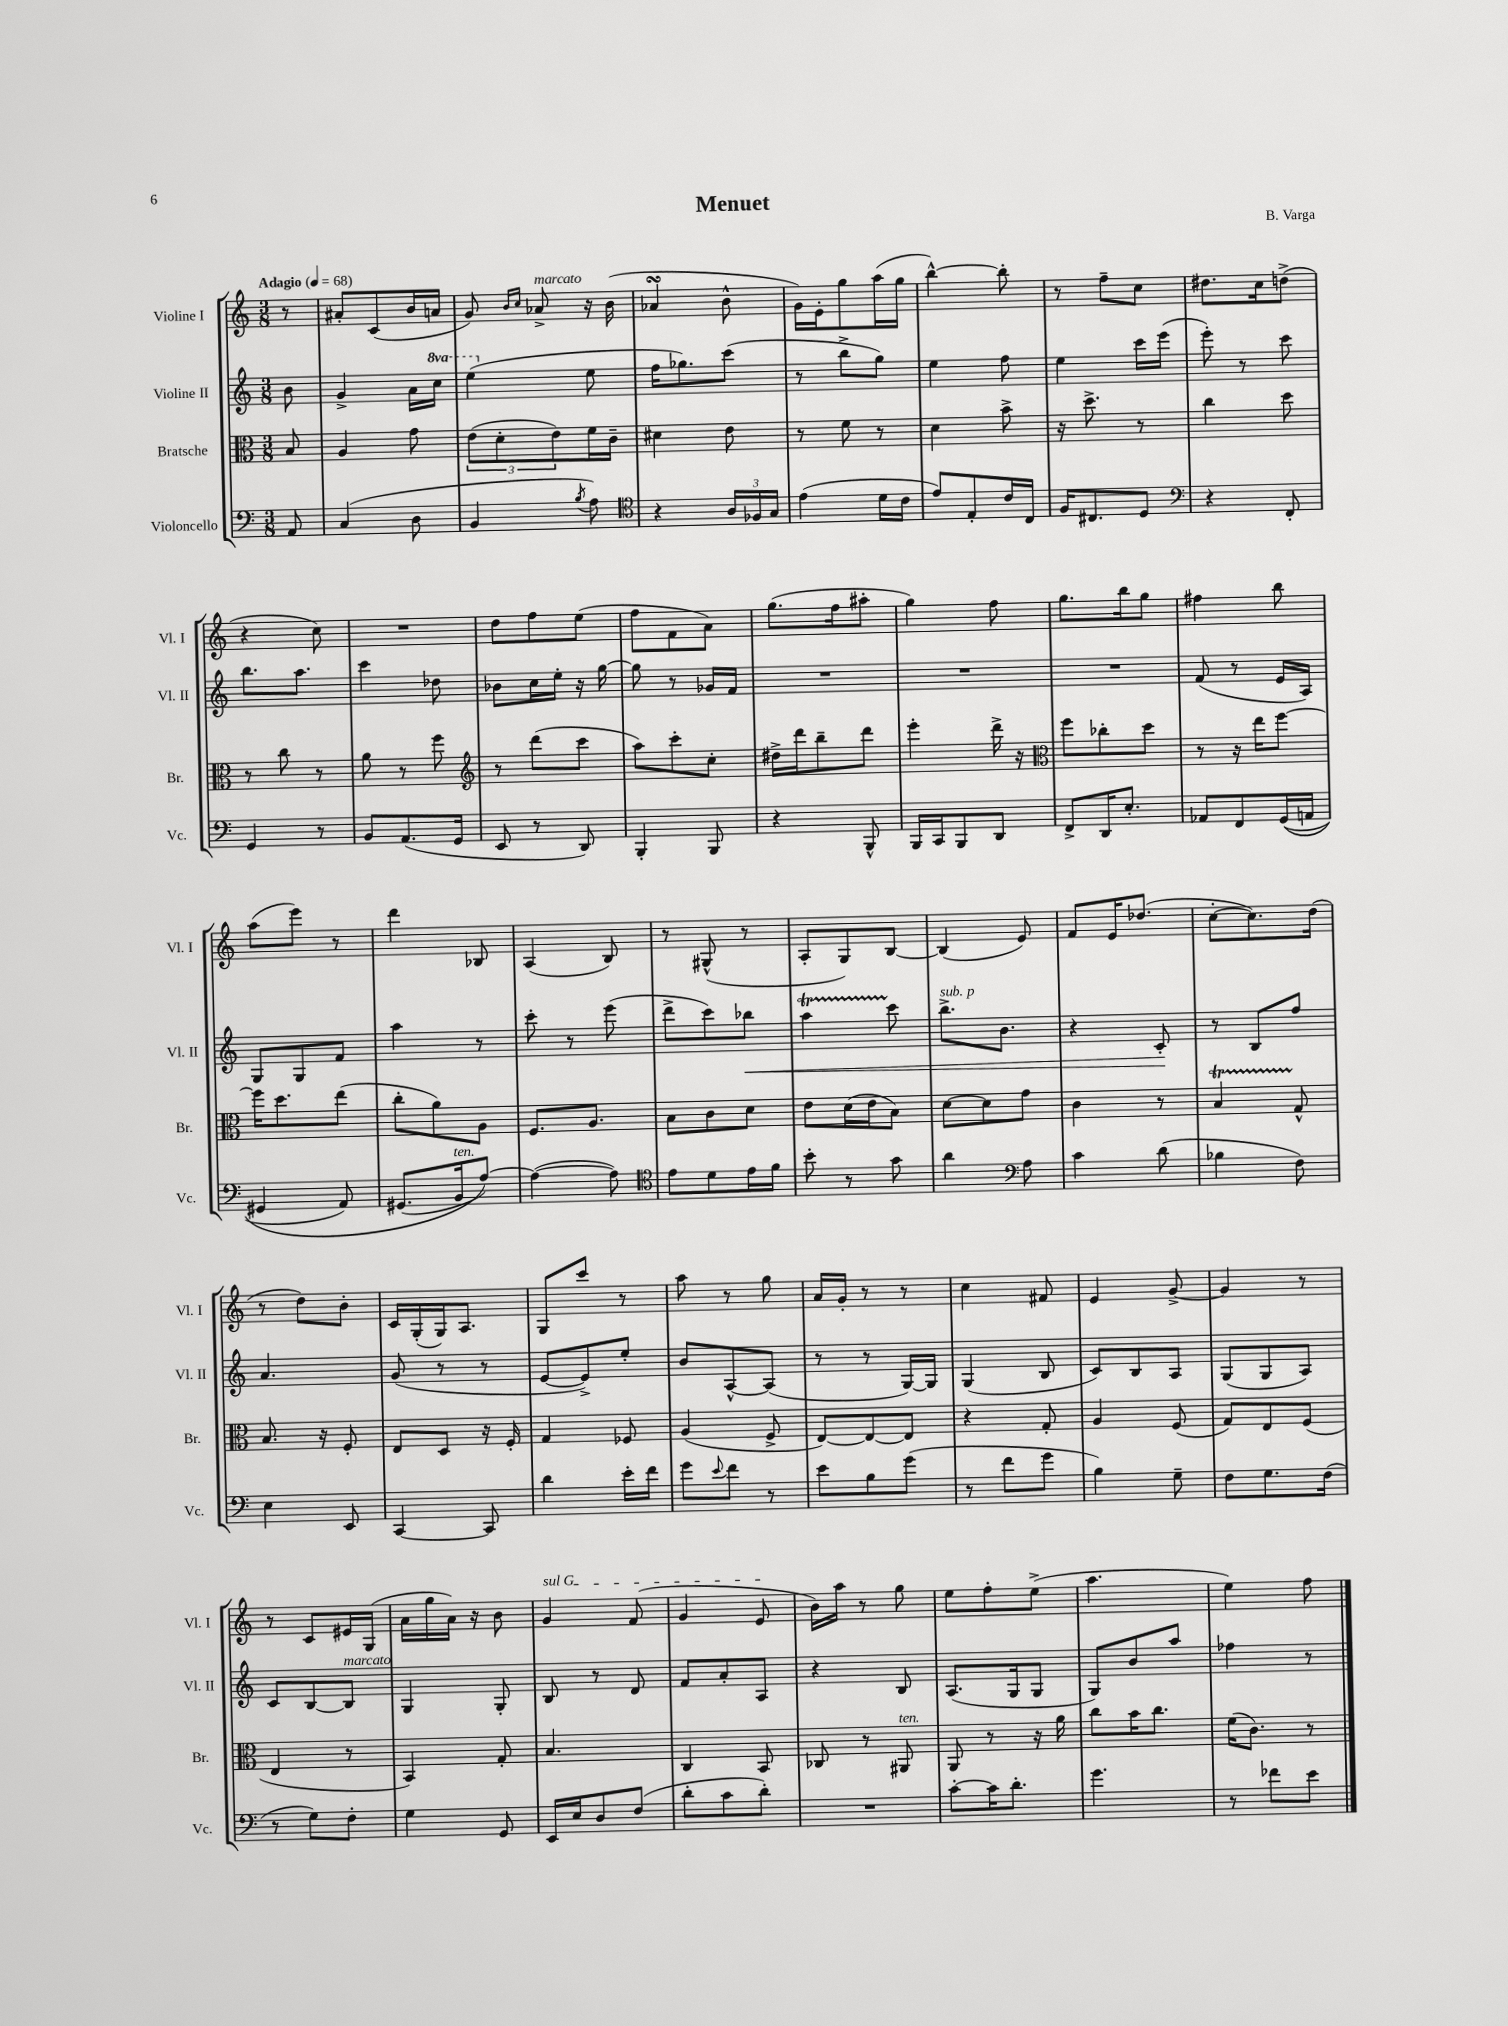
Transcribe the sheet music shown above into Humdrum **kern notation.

**kern	**kern	**kern	**kern
*staff4	*staff3	*staff2	*staff1
*clefF4	*clefC3	*clefG2	*clefG2
*k[]	*k[]	*k[]	*k[]
*M3/8	*M3/8	*M3/8	*M3/8
*MM68	*MM68	*MM68	*MM68
8AA	8B	8b	8r
=	=	=	=
(4C	4A	4g^	8a#'
.	.	.	(8c
8D	8g	16a	16b
.	.	16ccc	16a
=	=	=	=
4BB	(12e	(4eee	8g)
.	12d'	.	.
.	.	.	16qqb
.	.	.	16qqcc
.	.	.	8a-^
.	12e)	.	.
8qB	.	.	.
8A)	16f	8ee	16r
.	16c~	.	(16b
=	=	=	=
*clefC4	*	*	*
4r	4d#	16ff	4a-
.	.	8.gg-)	.
24A	8e	(8ccc	8b^^
24F-	.	.	.
24G	.	.	.
=	=	=	=
(4e	8r	8r	16g)
.	.	.	16e'
.	8f	8bb^	8gg
16d	8r	8gg)	(16aa
16c	.	.	16gg
=	=	=	=
8e)	4d	4ee	[4bb^^)
8E'	.	.	.
16c	8b^	8ff	8bb']
16C	.	.	.
=	=	=	=
16F	16r	4ee	8r
8.C#	8.dd^	.	.
.	.	.	8ff~
8D	8r	16ccc	8cc
.	.	(16eee	.
=	=	=	=
*clefF4	*	*	*
4r	4cc	8eee')	8.dd#
.	.	8r	.
.	.	.	16cc
8FF'	8dd	8ccc	(8dd^
=	=	=	=
4GG	8r	8.bb	4r
.	8cc	.	.
.	.	8.aa	.
8r	8r	.	8cc)
=	=	=	=
8BB	8a	4ccc	4.r
(8.AA	8r	.	.
.	8ff	8dd-	.
16GG	.	.	.
=	=	=	=
*	*clefG2	*	*
8EE	8r	8b-	8dd
8r	(8ddd	16cc	8ff
.	.	16ee'	.
8DD)	8ccc	16r	(8ee
.	.	[16gg	.
=	=	=	=
4BBB'	8aa)	8gg]	8ff
.	8ccc'	8r	8f
8BBB	8cc'	16g-	8a)
.	.	16f	.
=	=	=	=
4r	16dd#^	4.r	(8.gg
.	16ddd	.	.
.	8bb~	.	.
.	.	.	16ff
8BBB^^	8ddd	.	8aa#'
=	=	=	=
16BBB	4eee'	4.r	4gg)
16CC	.	.	.
8BBB	.	.	.
8DD	16ddd^	.	8ff
.	16r	.	.
=	=	=	=
*	*clefC3	*	*
8FF^	8ff	4.r	8.gg
16DD	8cc-'	.	.
8.E'	.	.	16bb
.	8dd	.	8gg
=	=	=	=
8AA-	8r	(8f	4ff#
8FF	16r	8r	.
.	16ee	.	.
&((16GG	[8ff	16e	8bb
16AA	.	16A)	.
=	=	=	=
4GG#	16ff]	8G	(8aa
.	8.dd	.	.
.	.	8G	8eee)
8AA)	(8ee	8f	8r
=	=	=	=
(8.GG#	8cc'	4aa	4ddd
.	8a)	.	.
16BB	.	.	.
[8A)&)	8A	8r	8B-
=	=	=	=
(4A_	8.F	8ccc'	(4A
.	.	8r	.
.	8.A	.	.
8A])	.	(8eee	8B)
=	=	=	=
*clefC4	*	*	*
8e	8B	8ddd^	8r
8d	8c	8ccc)	(8G#^^
16e	8d	8bb-	8r
16f	.	.	.
=	=	=	=
8b'	8e	4aa	8A'
8r	(16d	.	8G)
.	16e	.	.
8g	8B)	8ccc	[8B
=	=	=	=
4a	[8d	8.bb^	(4B]
.	8d]	.	.
.	.	8.b	.
*clefF4	*	*	*
8A	8g	.	8e)
=	=	=	=
4c	4c	4r	8f
.	.	.	16e
.	.	.	(8.dd-
(8d	8r	8c'	.
=	=	=	=
4B-	4B	8r	[8cc'
.	.	8B	8.cc])
8F)	8G^^	8ff	.
.	.	.	(16dd
=	=	=	=
4E	8.B	4.a	8r
.	.	.	8dd)
.	16r	.	.
8EE	8F'	.	8b'
=	=	=	=
[4CC	8E	(8g	16c
.	.	.	(16G'
.	8D	8r	16G)
.	.	.	8.A
8CC]	16r	8r	.
.	16F'	.	.
=	=	=	=
4d	4G	[8e	8G
.	.	8e^])	8ccc
16e'	8F-	8ee'	8r
16f	.	.	.
=	=	=	=
8g	(4A	8b	8aa
8qqe	.	.	.
8f	.	[8A^^	8r
8r	8F^	(8A]	8gg
=	=	=	=
8e	[8E)	8r	16a
.	.	.	16g'
8B	8E_	8r	8r
(8g	8E]	[16G)	8r
.	.	16G]	.
=	=	=	=
8r	4r	(4G	4cc
8f	.	.	.
8g	8G'	8B	8f#
=	=	=	=
4B)	4A	8c)	4e
.	.	8B	.
8G~	(8F	8A	[8g^
=	=	=	=
8F	8G)	(8G	4g]
8.G	8E	8G	.
.	(8F	8A)	8r
(16F	.	.	.
=	=	=	=
8r	4E	8c	8r
8G)	.	[8B	8c
8F'	8r	8B]	16e#
.	.	.	(16G
=	=	=	=
4G	4BB)	4G	16a
.	.	.	16gg
.	.	.	16a)
.	.	.	16r
8GG	8G'	8G'	8b
=	=	=	=
16EE	4.B	8B	4g
16E	.	.	.
8D	.	8r	.
(8F	.	8d	(8f
=	=	=	=
8d'	4C	8f	4g
8c	.	8a'	.
8d')	8BB	8A	8e
=	=	=	=
4.r	8C-	4r	16b)
.	.	.	16aa
.	8r	.	8r
.	8AA#	8B	8gg
=	=	=	=
[8c'	8AA	(8.A	8ee
16c]	8r	.	8ff'
8.d'	.	16G	.
.	16r	8G	(8ee^
.	16a	.	.
=	=	=	=
4.g	8cc	8G)	4.aa
.	16b	8b	.
.	8.cc	.	.
.	.	8aa	.
=	=	=	=
8r	(16f	4ff-	4ee)
.	8.c)	.	.
8f-	.	.	.
8e	8r	8r	8ff
==	==	==	==
*-	*-	*-	*-
